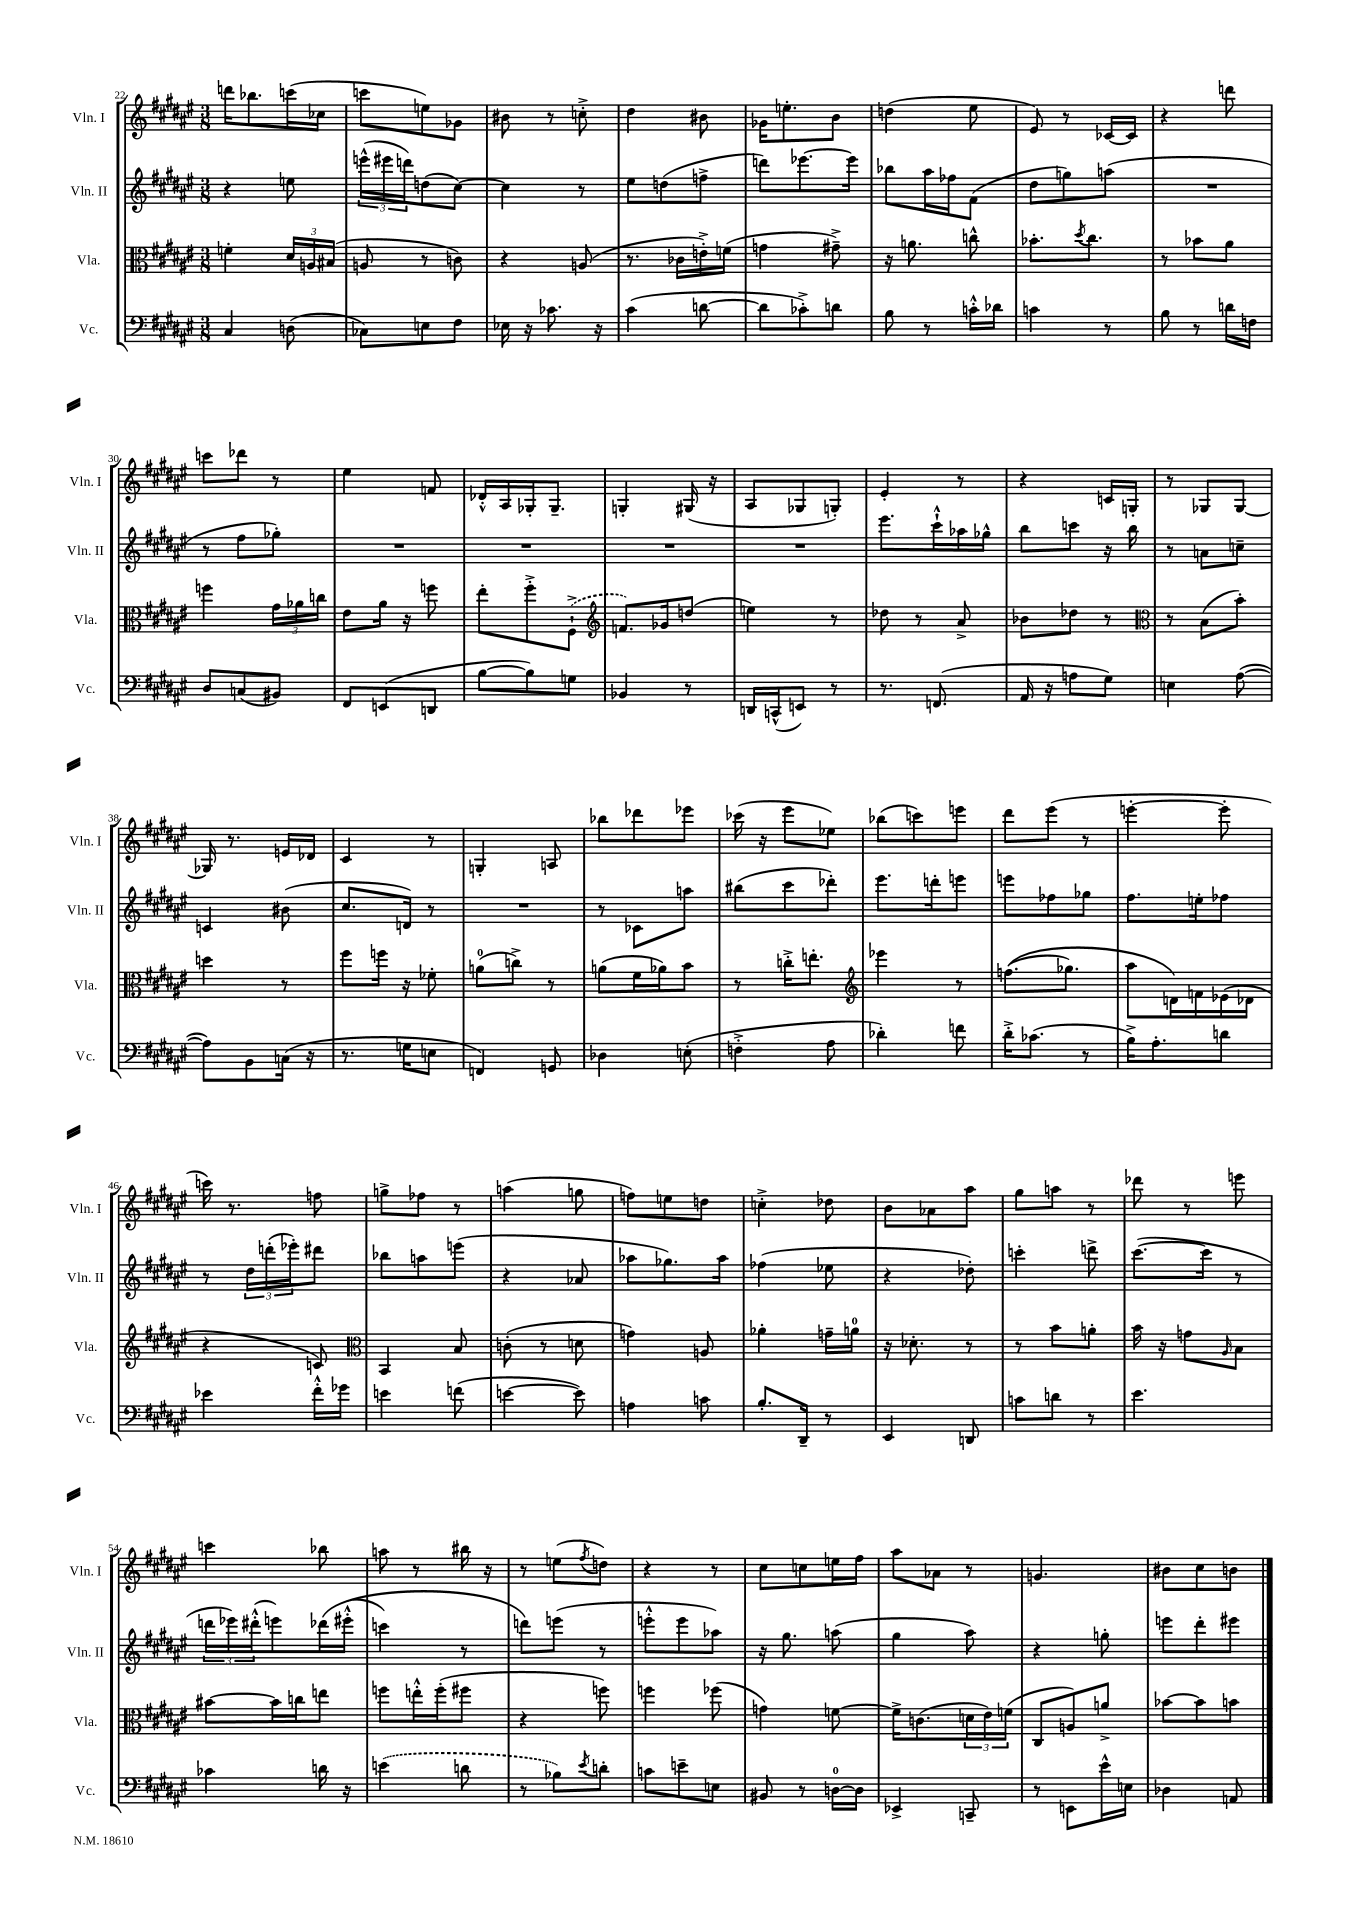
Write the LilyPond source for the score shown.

<<
\new StaffGroup <<
\new Staff = "s0" \with { instrumentName = "Vln. I" shortInstrumentName = "Vln. I" } {
    \clef treble \key fis \major \numericTimeSignature \time 3/8
    d'''16 bes''8. c'''16( ces''16 |
    c'''8 e''8) ges'8 |
    bis'8 r8 c''8-.-> |
    dis''4 bis'8 |
    ges'16 e''8.-. b'8 |
    d''4( eis''8 |
    eis'8) r8 ces'16~ ces'16 |
    r4 d'''8 |
    c'''8 des'''8 r8 |
    eis''4 f'8 |
    des'16-.-^ ais16 ges16-. ges8.-- |
    g4-. gis16( r16 |
    ais8 ges8 g8-.) |
    eis'4-. r8 |
    r4 c'16 g16-. |
    r8 ges8 ges8~ |
    ges16 r8. e'16 des'16 |
    cis'4 r8 |
    g4-. a8 |
    bes''8 des'''8 ees'''8 |
    ces'''16( r16 eis'''8 ees''8) |
    bes''8( c'''8) e'''8 |
    dis'''8 eis'''8( r8 |
    e'''4~-. e'''8-. |
    c'''16) r8. f''8 |
    g''8-> fes''8 r8 |
    a''4( g''8 |
    f''8) e''8 d''8 |
    c''4-.-> des''8 |
    b'8 aes'8 ais''8 |
    gis''8 a''8 r8 |
    des'''8 r8 e'''8 |
    c'''4 bes''8 |
    a''8 r8 bis''16 r16 |
    r8 e''8( \acciaccatura { fis''8 } d''8) |
    r4 r8 |
    cis''8 c''8 e''16 fis''16 |
    ais''8 aes'8 r8 |
    g'4. |
    bis'8 cis''8 b'8 \bar "|." |
}
\new Staff = "s1" \with { instrumentName = "Vln. II" shortInstrumentName = "Vln. II" } {
    \clef treble \key fis \major \numericTimeSignature \time 3/8
    r4 e''8 |
    \tuplet 3/2 { e'''16-^( eis'''16 d'''16) } d''8( cis''8~) |
    cis''4 r8 |
    eis''8 d''8( f''8-> |
    d'''8) ees'''8.~ ees'''16 |
    bes''8 ais''16 fes''16 fis'8( |
    dis''8 g''8) a''8( |
    R4. |
    r8 fis''8 ges''8-.) |
    R4. |
    R4. |
    R4. |
    R4. |
    eis'''8. cis'''16-!-^ aes''16 ges''16-^ |
    b''8 c'''8 r16 b''16 |
    r8 a'8 c''8-- |
    c'4 bis'8( |
    cis''8. d'16) r8 |
    R4. |
    r8 ces'8 a''8 |
    bis''8( cis'''8 des'''8-.) |
    eis'''8. d'''16-. e'''8 |
    e'''8 fes''8 ges''8 |
    fis''8. e''16-. fes''8 |
    r8 \tuplet 3/2 { dis''16 d'''16-.( ees'''16-.) } dis'''8 |
    bes''8 a''8 e'''8( |
    r4 aes'8 |
    aes''8 ges''8.) aes''16 |
    fes''4( ees''8 |
    r4 des''8-.) |
    c'''4-. d'''8-> |
    cis'''8.~( cis'''16 r8 |
    \tuplet 3/2 { d'''16 ees'''16) dis'''16-.-^( } e'''8) des'''16\( eis'''16-.-^( |
    c'''4) r8 |
    d'''8\) e'''8( r8 |
    e'''8-.-^ e'''8 aes''8) |
    r16 gis''8. a''8( |
    gis''4 ais''8) |
    r4 g''8-. |
    e'''8 dis'''8-. eis'''8 \bar "|." |
}
\new Staff = "s2" \with { instrumentName = "Vla." shortInstrumentName = "Vla." } {
    \clef alto \key fis \major \numericTimeSignature \time 3/8
    f'4-. \tuplet 3/2 { dis'16 a16 bis16( } |
    a8 r8 c'8) |
    r4 a8( |
    r8. ces'16 e'16-.->) f'16( |
    g'4 gis'8--->) |
    r16 a'8. c''8-^ |
    bes'8.-. \acciaccatura { dis''8 } cis''8. |
    r8 bes'8 ais'8 |
    f''4 \tuplet 3/2 { gis'16 aes'16 c''16 } |
    eis'8 ais'16 r16 f''8 |
    eis''8-. fis''8-.-> \once \slurDashed fis8-!->( |
    \clef treble f'8.) ges'16 d''8( |
    e''4) r8 |
    des''8 r8 ais'8-> |
    bes'8 des''8 r8 |
    \clef alto r8 b8( b'8-.) |
    d''4 r8 |
    fis''8 f''16 r16 fes'8-. |
    a'8-0( c''8->) r8 |
    a'8( fis'16 aes'16) b'8 |
    r8 c''16-.-> e''8.-. |
    \clef treble ees'''4 r8 |
    f''8.(\( ges''8.) |
    ais''8 d'16\) f'16 ees'16( des'16 |
    r4 c'8) |
    \clef alto b,4 b8 |
    c'8-.( r8 d'8 |
    g'4) a8 |
    aes'4-. g'16-- a'16-0 |
    r16 des'8.-. r8 |
    r8 b'8 a'8-. |
    b'16 r16 g'8 \grace { ais16 } b8 |
    bis'8~ bis'16 c''16 e''8 |
    f''8 e''16-.-^ f''16-.( fis''8 |
    r4 f''8) |
    f''4 fes''8( |
    g'4) f'8~ |
    f'16-> c'8.( \tuplet 3/2 { d'16 eis'16) f'16( } |
    cis8 a8) a'8-> |
    bes'8~ bes'8 b'8 \bar "|." |
}
\new Staff = "s3" \with { instrumentName = "Vc." shortInstrumentName = "Vc." } {
    \clef bass \key fis \major \numericTimeSignature \time 3/8
    cis4 d8( |
    ces8) e8 fis8 |
    ees16 r16 ces'8. r16 |
    cis'4( d'8~ |
    d'8 ces'8-.->) d'8 |
    b8 r8 c'16-.-^ des'16 |
    c'4 r8 |
    b8 r8 d'16 f16 |
    dis8 c8( bis,8) |
    fis,8 e,8( d,8 |
    b8~ b8) g8 |
    bes,4 r8 |
    d,16 c,16-^( e,8) r8 |
    r8. f,8.( |
    ais,16 r16 a8 gis8) |
    e4 ais8~( |
    ais8) b,8 c16( r16 |
    r8. g16 e8 |
    f,4) g,8 |
    des4 e8-.( |
    f4-.-> ais8 |
    des'4-.) f'8 |
    dis'16-.-> ces'8.( r8 |
    b16->) ais8.-. d'8 |
    ees'4 fis'16-.-^ ges'16 |
    e'4 f'8( |
    e'4~ e'8) |
    a4 c'8 |
    b8.-. dis,16-- r8 |
    eis,4 d,8 |
    c'8 d'8 r8 |
    eis'4. |
    ces'4 d'16 r16 |
    \once \slurDashed e'4( d'8 |
    r8 bes8) \acciaccatura { eis'8 } d'8-. |
    c'8 e'8-- e8 |
    bis,8 r8 d16-0~ d16 |
    ees,4-> c,8-- |
    r8 e,8 eis'16-^ e16 |
    des4 a,8 \bar "|." |
}
>>
>>
\layout { \context { \Score currentBarNumber = #22 } }
